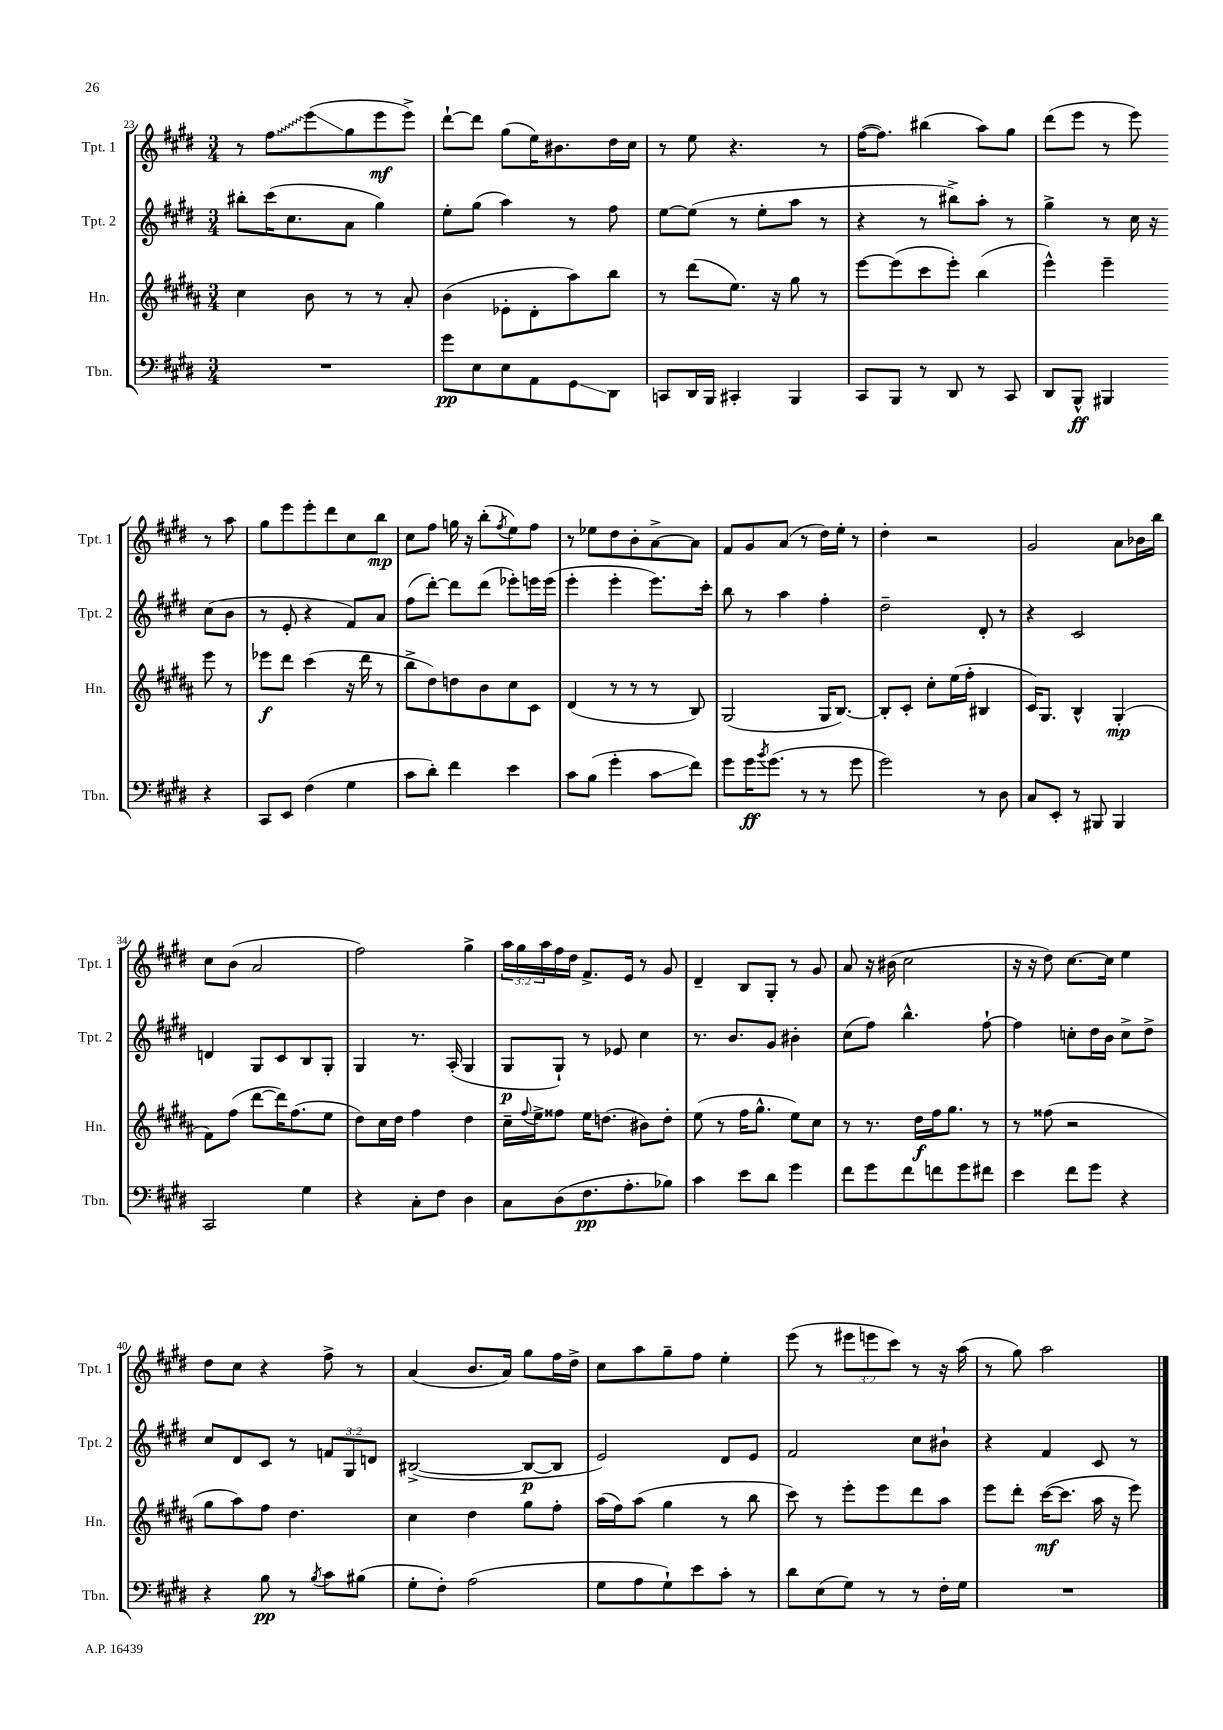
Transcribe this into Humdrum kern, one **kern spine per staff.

**kern	**kern	**kern	**kern
*staff4	*staff3	*staff2	*staff1
*clefF4	*clefG2	*clefG2	*clefG2
*k[f#c#g#d#]	*k[f#c#g#d#a#]	*k[f#c#g#d#]	*k[f#c#g#d#]
*M3/4	*M3/4	*M3/4	*M3/4
2.r	4cc#	8bb#'	8r
.	.	(16ccc#	8ff#
.	.	8.cc#	.
.	8b	.	(8eee
.	8r	8a	8gg#
.	8r	4gg#)	8eee
.	8a#'	.	8eee^)
=	=	=	=
8g#	(4b	8ee'	[8ddd#`
8E	.	(8gg#	8ddd#]
8E	8e-'	4aa)	(8gg#
8AA	8d#'	.	16ee)
.	.	.	8.b#
8GG#	8aa#)	8r	.
8DD#	8bb	8ff#	16dd#
.	.	.	16cc#
=	=	=	=
8CC	8r	[8ee	8r
16DD#	(8ddd#	(8ee]	8ee
16BBB	.	.	.
4CC#'	8.ee)	8r	4.r
.	.	8ee'	.
.	16r	.	.
4BBB	8gg#	8aa	.
.	8r	8r	8r
=	=	=	=
8CC#	[8eee	4r	([16ff#
.	.	.	8.ff#])
8BBB	(8eee]	.	.
8r	8ccc#	8r	(4bb#
8DD#	8eee')	8bb#^)	.
8r	(4bb	8aa'	8aa)
8CC#	.	8r	8gg#
=	=	=	=
8DD#	4eee^^)	4gg#^	(8ddd#
8BBB^^	.	.	8eee
4BBB#	4eee~	8r	8r
.	.	16cc#	8eee)
.	.	16r	.
4r	8eee	(8cc#	8r
.	8r	8b	8aa
=	=	=	=
8CC#	8eee-	8r	8gg#
8EE	8ddd#	8e'	8eee
(4F#	(4ccc#	4r	8eee'
.	.	.	8ddd#
4G#	16r	8f#)	8cc#
.	16ddd#	.	.
.	8r	8a	8bb
=	=	=	=
8c#	8bb^	(8ff#	8cc#
8d#')	8dd#)	[8ddd#')	8ff#
4f#	8dd	8ddd#]	16gg
.	.	.	16r
.	8b	(8ddd#	(8bb'
.	.	.	8qff#
4e	8cc#	8eee-')	8ee)
.	8c#	16eee	8ff#
.	.	(16eee	.
=	=	=	=
8c#	(4d#	4eee'	8r
(8B	.	.	8ee-
4g#'	8r	4eee'	8dd#
.	8r	.	8b'
8c#	8r	8.eee)	[8a^
8f#)	8B)	.	8a]
.	.	16ccc#'	.
=	=	=	=
8g#	(2G#	8bb	8f#
16g#	.	8r	8g#
8qb	.	.	.
(8.g#	.	.	.
.	.	4aa	(8a
8r	.	.	8r
8r	16G#	4ff#'	16dd#)
.	[8.B)	.	16ee'
8g#	.	.	8r
=	=	=	=
2g#)	8B']	2dd#~	4dd#'
.	8c#'	.	.
.	8cc#'	.	2r
.	(16ee	.	.
.	16ff#'	.	.
8r	4B#	8d#'	.
8D#	.	8r	.
=	=	=	=
8C#	16c#)	4r	2g#
.	8.G#	.	.
8EE'	.	.	.
8r	4B^^	2c#	.
8BBB#	.	.	.
4BBB#	(4G#'	.	8a
.	.	.	16b-
.	.	.	16bb
=	=	=	=
2CC#	8f#)	4d	8cc#
.	(8ff#	.	(8b
.	[8ddd#	8G#	2a
.	16ddd#])	8c#	.
.	(8.ff#	.	.
4G#	.	8B	.
.	8ee	8G#'	.
=	=	=	=
4r	8dd#)	4G#	2ff#)
.	16cc#	.	.
.	16dd#	.	.
8C#'	4ff#	8.r	.
8F#	.	.	.
.	.	(16A'	.
4D#	4dd#	4G#	4gg#^
=	=	=	=
8C#	16cc#~	8G#	24aa
.	.	.	24gg#
.	8qqff#	.	.
.	16ee^	.	.
.	.	.	24aa
(8D#	8ff##	8G#`)	16ff#
.	.	.	16dd#
8.F#	16ee	8r	8.f#^
.	(8.dd	.	.
.	.	8e-	.
8.A'	.	.	16e
.	8b#)	4cc#	8r
8B-)	8dd'	.	8g#
=	=	=	=
4c#	(8ee	8.r	4d#~
.	8r	.	.
.	.	8.b	.
8e	16ff#	.	8B
.	8.gg#^^	.	.
8d#	.	8g#	8G#'
4g#	8ee)	4b#'	8r
.	8cc#	.	8g#
=	=	=	=
8f#	8r	(8cc#	8a
8g#	8.r	8ff#)	16r
.	.	.	(16b#
8f#	.	4.bb^^	2cc#
.	16dd#	.	.
8f	16ff#	.	.
.	8.gg#	.	.
8g#	.	.	.
8f#	8r	[8ff#`	.
=	=	=	=
4e	8r	4ff#]	16r
.	.	.	16r
.	(8ff##	.	8dd#)
8f#	2r	8cc'	[8.cc#
8g#	.	16dd#	.
.	.	16b	16cc#]
4r	.	8cc^	4ee
.	.	8dd#^	.
=	=	=	=
4r	8gg#	8cc#	8dd#
.	8aa#)	8d#	8cc#
8B	8ff#	8c#	4r
8r	4.dd#	8r	.
8qB	.	.	.
8c#	.	12f	8ff#^
.	.	12G#	.
(8B#	.	.	8r
.	.	12d	.
=	=	=	=
8G#'	4cc#	([2B#^	(4a
8F#')	.	.	.
(2A	4dd#	.	8.b
.	.	.	16a)
.	8gg#	8B#_	8gg#
.	8ff#'	8B#]	16ff#
.	.	.	16dd#^
=	=	=	=
8G#	(16aa#	2e)	8cc#
.	16ff#)	.	.
8A	(8aa#	.	8aa
8G#`)	4gg#	.	8gg#~
8e	.	.	8ff#
8c#'	8r	8d#	4ee'
8r	8bb	8e	.
=	=	=	=
8d#	8ccc#)	2f#	(8eee
(8E	8r	.	8r
8G#)	8eee'	.	12eee#
.	.	.	12eee
8r	8eee	.	.
.	.	.	12ccc#)
8r	8ddd#	8cc#	8r
16F#'	8aa#	8b#`	16r
16G#	.	.	(16aa
=	=	=	=
2.r	8eee	4r	8r
.	8ddd#'	.	8gg#)
.	([16ccc#	4f#	2aa
.	8.ccc#]	.	.
.	16aa#	8c#	.
.	16r	.	.
.	8eee)	8r	.
==	==	==	==
*-	*-	*-	*-
